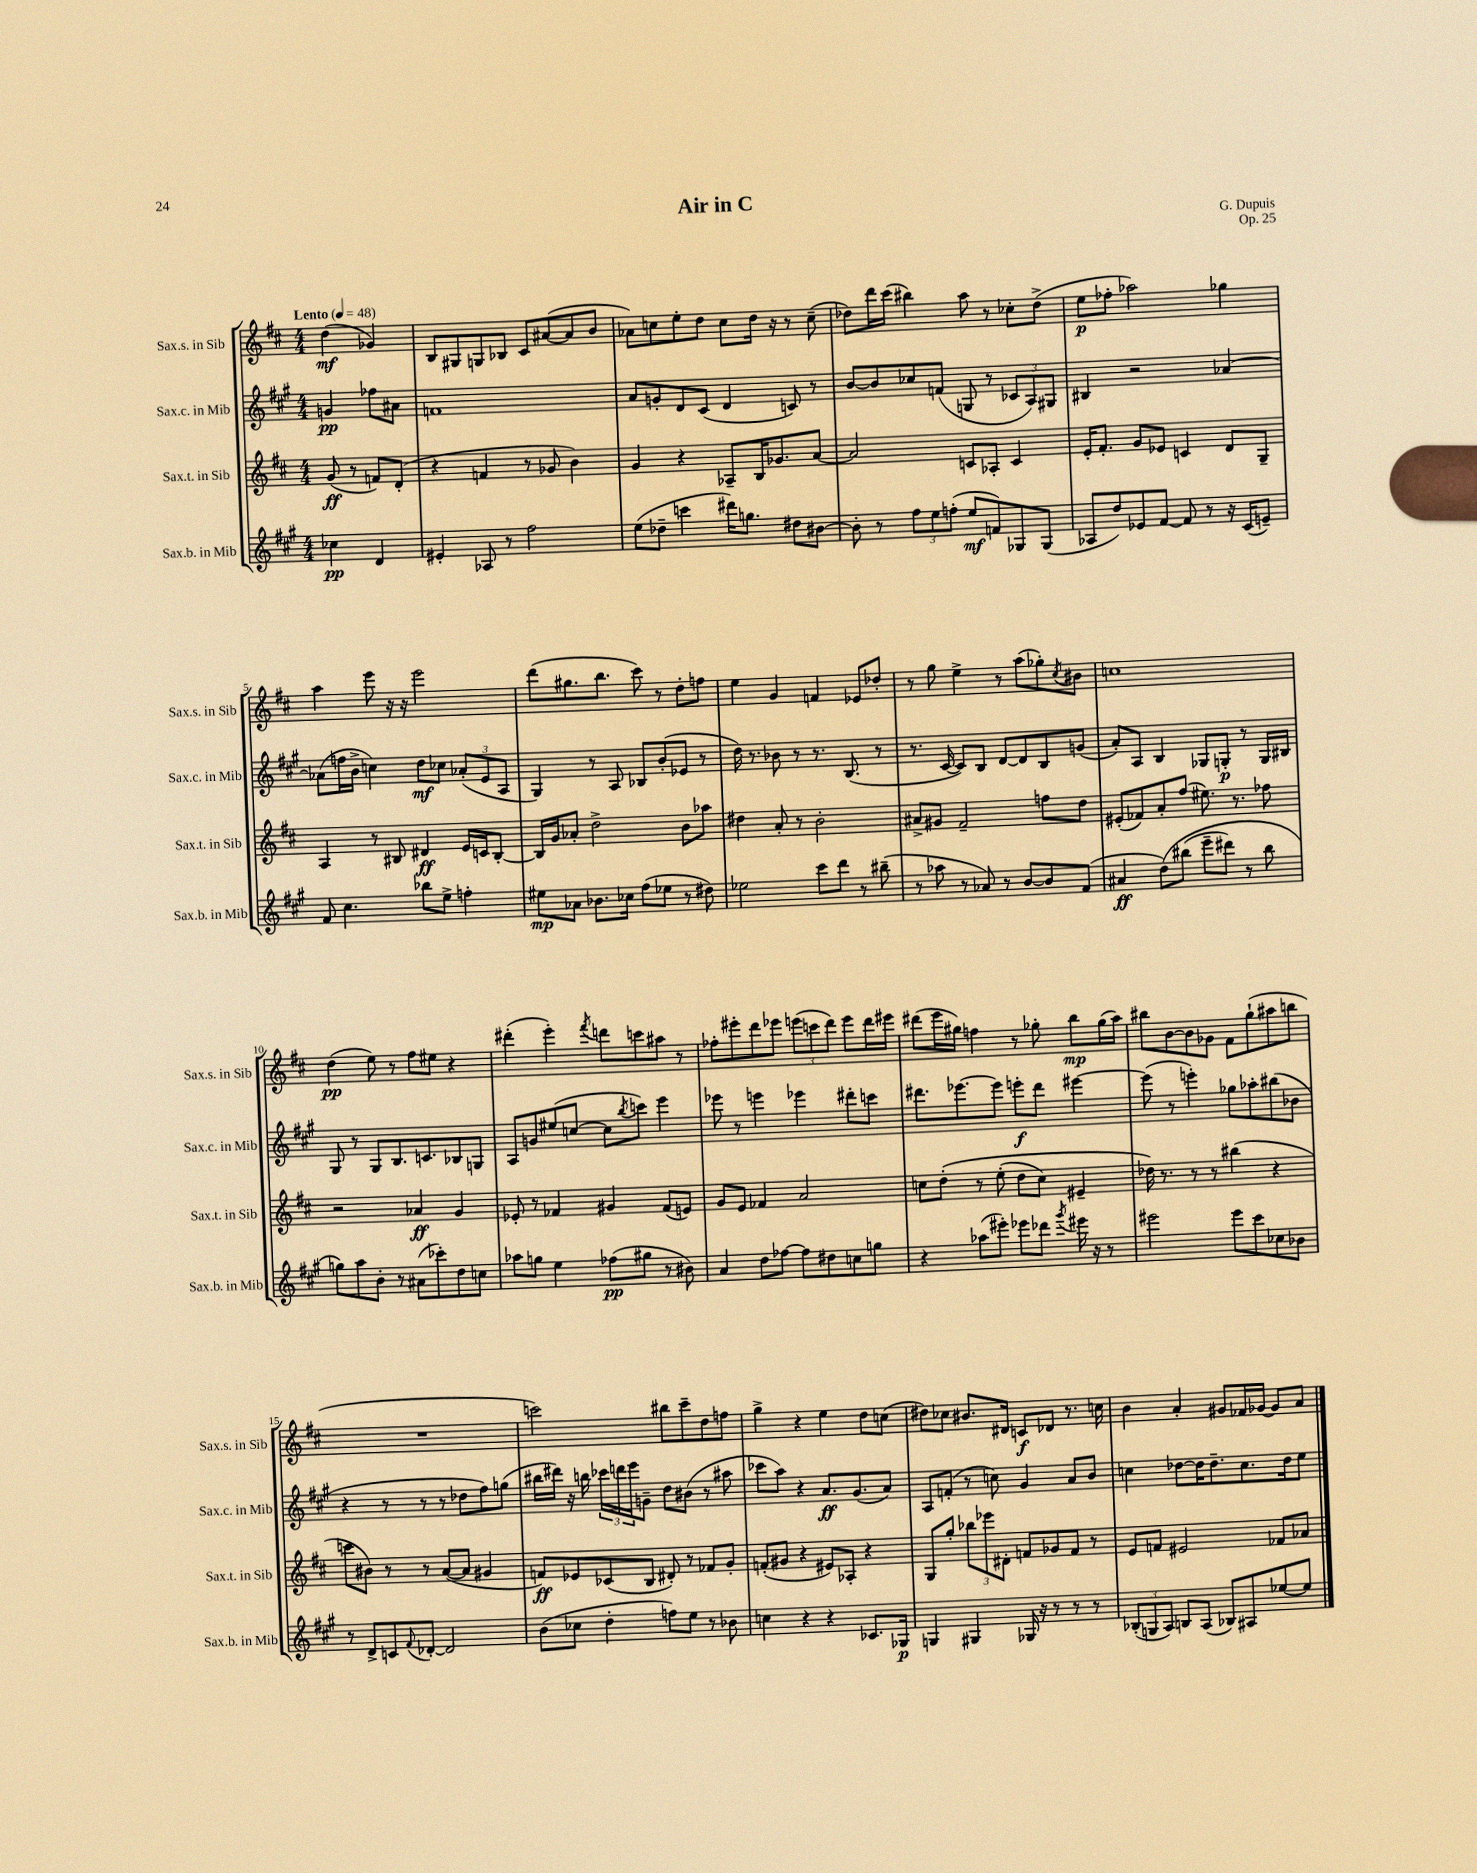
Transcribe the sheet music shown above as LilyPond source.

\header { title = "Air in C" composer = "G. Dupuis" opus = "Op. 25" }
<<
\new StaffGroup <<
\new Staff = "s0" \with { instrumentName = "Sax.s. in Sib" shortInstrumentName = "Sax.s. in Sib" } {
    \clef treble \key d \major \numericTimeSignature \time 4/4 \partial 2 \tempo "Lento" 4 = 48
    d''4\mf( ges'4) |
    b8 gis8 g8 bes8 cis'8 ais'8~( ais'8 b'8 |
    aes'8) c''8 e''8-. d''8 c''8 d''16 r16 r8 c''8--( |
    des''8) d'''16 cis'''16( bis''4) a''8 r8 ces''8-. des''8->( |
    e''8\p fes''8-. aes''2) ges''4 |
    a''4 e'''8 r16 r16 e'''2 |
    d'''8( gis''8. b''8. cis'''8) r8 d''8-. f''8 |
    e''4 g'4 f'4 ees'8 des''8-. |
    r8 g''8 e''4-> r8 a''8( ges''8-.) \acciaccatura { cis''8 } bis'8 |
    c''1 |
    d''4\pp( e''8) r8 fis''8 eis''8 r4 |
    dis'''4-.( e'''4-.) \acciaccatura { fis'''8 } d'''8 c'''8 ais''8 r8 |
    fes''8-. eis'''8-. d'''8 ees'''8 \tuplet 3/2 { e'''8( c'''8 d'''8) } e'''8 d'''16 eis'''16 |
    dis'''8( e'''16 gis''16) f''4 r8 ges''8-. b''8\mp ges''16( a''16) |
    bis''8 b'8~ b'8 ges'8 fis'8 g''8-!( ais''8 b''8 |
    R1 |
    c'''2) bis''8 c'''8-- d''8 f''8 |
    g''4-> r4 e''4 d''8 c''8( |
    dis''8) ces''8 bis'8. dis'16 c'8\f des'8 r8. c''16 |
    b'4 a'4-. gis'8 fes'16 ges'16~ ges'8 a'8 \bar "|." |
}
\new Staff = "s1" \with { instrumentName = "Sax.c. in Mib" shortInstrumentName = "Sax.c. in Mib" } {
    \clef treble \key a \major \numericTimeSignature \time 4/4 \partial 2
    g'4\pp fes''8 ais'8 |
    f'1 |
    a'8 g'8-. d'8 cis'8( d'4 c'8) r8 |
    b'8~ b'8 ces''8 f'8( g8 r8 \tuplet 3/2 { ces'8 a8) gis8 } |
    bis4 r2 aes'4~ |
    aes'8( f''16 b'16-> c''4) d''8\mf ces''8 \tuplet 3/2 { aes'8-.( e'8 a8 } |
    gis4) r8 a8 bes8 b'8-.( ees'8 r8 |
    d''16) r8. bes'8 r8 r8. b8.( r8 |
    r8. cis'16~ cis'8) b8 d'8~ d'8 b8 g'8( |
    a'8-.) a8 b4 ges8 g8-.\p r8 g16 bis16 |
    gis8 r8 gis8 b8. c'8. bes8 g8 |
    a8 g'8 eis''8( c''8~ c''8 \acciaccatura { b''8 } c'''8) e'''4 |
    ees'''8 r8 e'''4 ees'''4 dis'''8-. c'''8 |
    dis'''8. ees'''8.~ ees'''8 e'''8-.\f dis'''8 eis'''4~ |
    eis'''8( r8 e'''4-.) ges''8 aes''8-. bis''8( bes'8 |
    r4 r8 r8 r8 des''8 fis''8) g''8( |
    bis''16 dis'''16) r16 b''16 \tuplet 3/2 { ces'''16 d'''16 e'''16 } g'8-- d''8 bis'8( r8 ais''8 |
    ces'''8 a''8) r4 a'8.\ff gis'8.( a'8) |
    a8 f'8-.( r8 c''8) gis'4 a'8 b'8 |
    c''4 des''8~ des''16 des''8.-- c''8. des''16 e''8 \bar "|." |
}
\new Staff = "s2" \with { instrumentName = "Sax.t. in Sib" shortInstrumentName = "Sax.t. in Sib" } {
    \clef treble \key d \major \numericTimeSignature \time 4/4 \partial 2
    g'8\ff( r8 f'8) d'8-.( |
    r4 f'4 r8 ges'8 b'4) |
    g'4 r4 aes8-- b16 ges'8. a'8~ |
    a'2 c'8 aes8-. c'4 |
    e'16-. fis'8.-. g'8 ees'8 c'4 d'8 g8-- |
    a4 r8 bis8 dis'4\ff e'16 c'16 bis8~-. |
    bis16 g'16 aes'8-. d''2-> b'8 aes''8 |
    dis''4 a'8-. r8 b'2-. |
    ais'8-> gis'8 fis'2-- f''8 d''8 |
    eis'8-.( fes'8) a'8-. fis''8( eis''8.) r8. fes''8 |
    r2 aes'4\ff g'4 |
    ees'8-. r8 fes'4 gis'4 fes'8( e'8) |
    g'8 e'8 fes'4 a'2 |
    c''8 d''8-.\( r8 e''8-.( d''8 c''8) eis'4-- |
    des''16\) r8. r8 r8 bis''4( r4 |
    c'''8 bis'8) r8 r8 a'8~( a'8 gis'4 |
    f'8\ff) ees'8 ces'8( b8 dis'8-.) r8 fes'8 g'8-. |
    f'8-.( gis'8 r4 eis'8) aes8-. r4 |
    g8 g''8-. \tuplet 3/2 { bes''8 ees'''8 dis'8-. } f'8 ges'8 f'8 r8 |
    e'8 f'8 eis'2 fes'8 aes'8 \bar "|." |
}
\new Staff = "s3" \with { instrumentName = "Sax.b. in Mib" shortInstrumentName = "Sax.b. in Mib" } {
    \clef treble \key a \major \numericTimeSignature \time 4/4 \partial 2
    ces''4\pp d'4 |
    eis'4-. aes8 r8 fis''2 |
    e''8( des''8-- c'''4 dis'''16) g''8. dis''8 bis'8~ |
    bis'8-. r8 \tuplet 3/2 { fis''8 e''8 f''8-.( } e''8\mf f'8) ges8 ges8( |
    aes8 d''8) ees'8 fis'8~ fis'8 r8 r16 cis'16( e'8--) |
    fis'8 cis''4. bes''8 e''8-> f''4-. |
    eis''8\mp aes'8 bes'8. ces''16 fis''8( ees''8 r8 dis''8) |
    ees''2 cis'''8 d'''8 r8 bis''8--( |
    r8 aes''8 r8 aes'8) r8 b'8~ b'8 fis'8( |
    ais'4\ff d''8)\( bis''8( e'''8-- dis'''8) r8 bis''8 |
    g''8\) a''8 b'8-. r8 ais'8( ces'''8-.) d''8 c''8 |
    aes''8 g''8 e''4 fes''8\pp( gis''8 r8 bis'8) |
    a'4 d''8 fes''8~ fes''8 dis''8 c''8 g''8 |
    r4 aes''8( eis'''8-.) ees'''8 des'''8 \acciaccatura { gis'''8 } eis'''16 r16 r8 |
    eis'''2 eis'''8 cis'''8 ces''8 bes'8 |
    r8 d'8-> c'8 \appoggiatura { fis'8 } des'8~-. des'2 |
    b'8( ces''8 d''4-. f''8) e''8 r8 bes'8 |
    c''4 r4 r4 ces'8. ges16\p |
    g4 gis4 ges16 r16 r8 r8 r8 |
    \tuplet 3/2 { bes8-.( g8 a8) } b8 a8( bes8) ais8 ees''8~ ees''8 \bar "|." |
}
>>
>>
